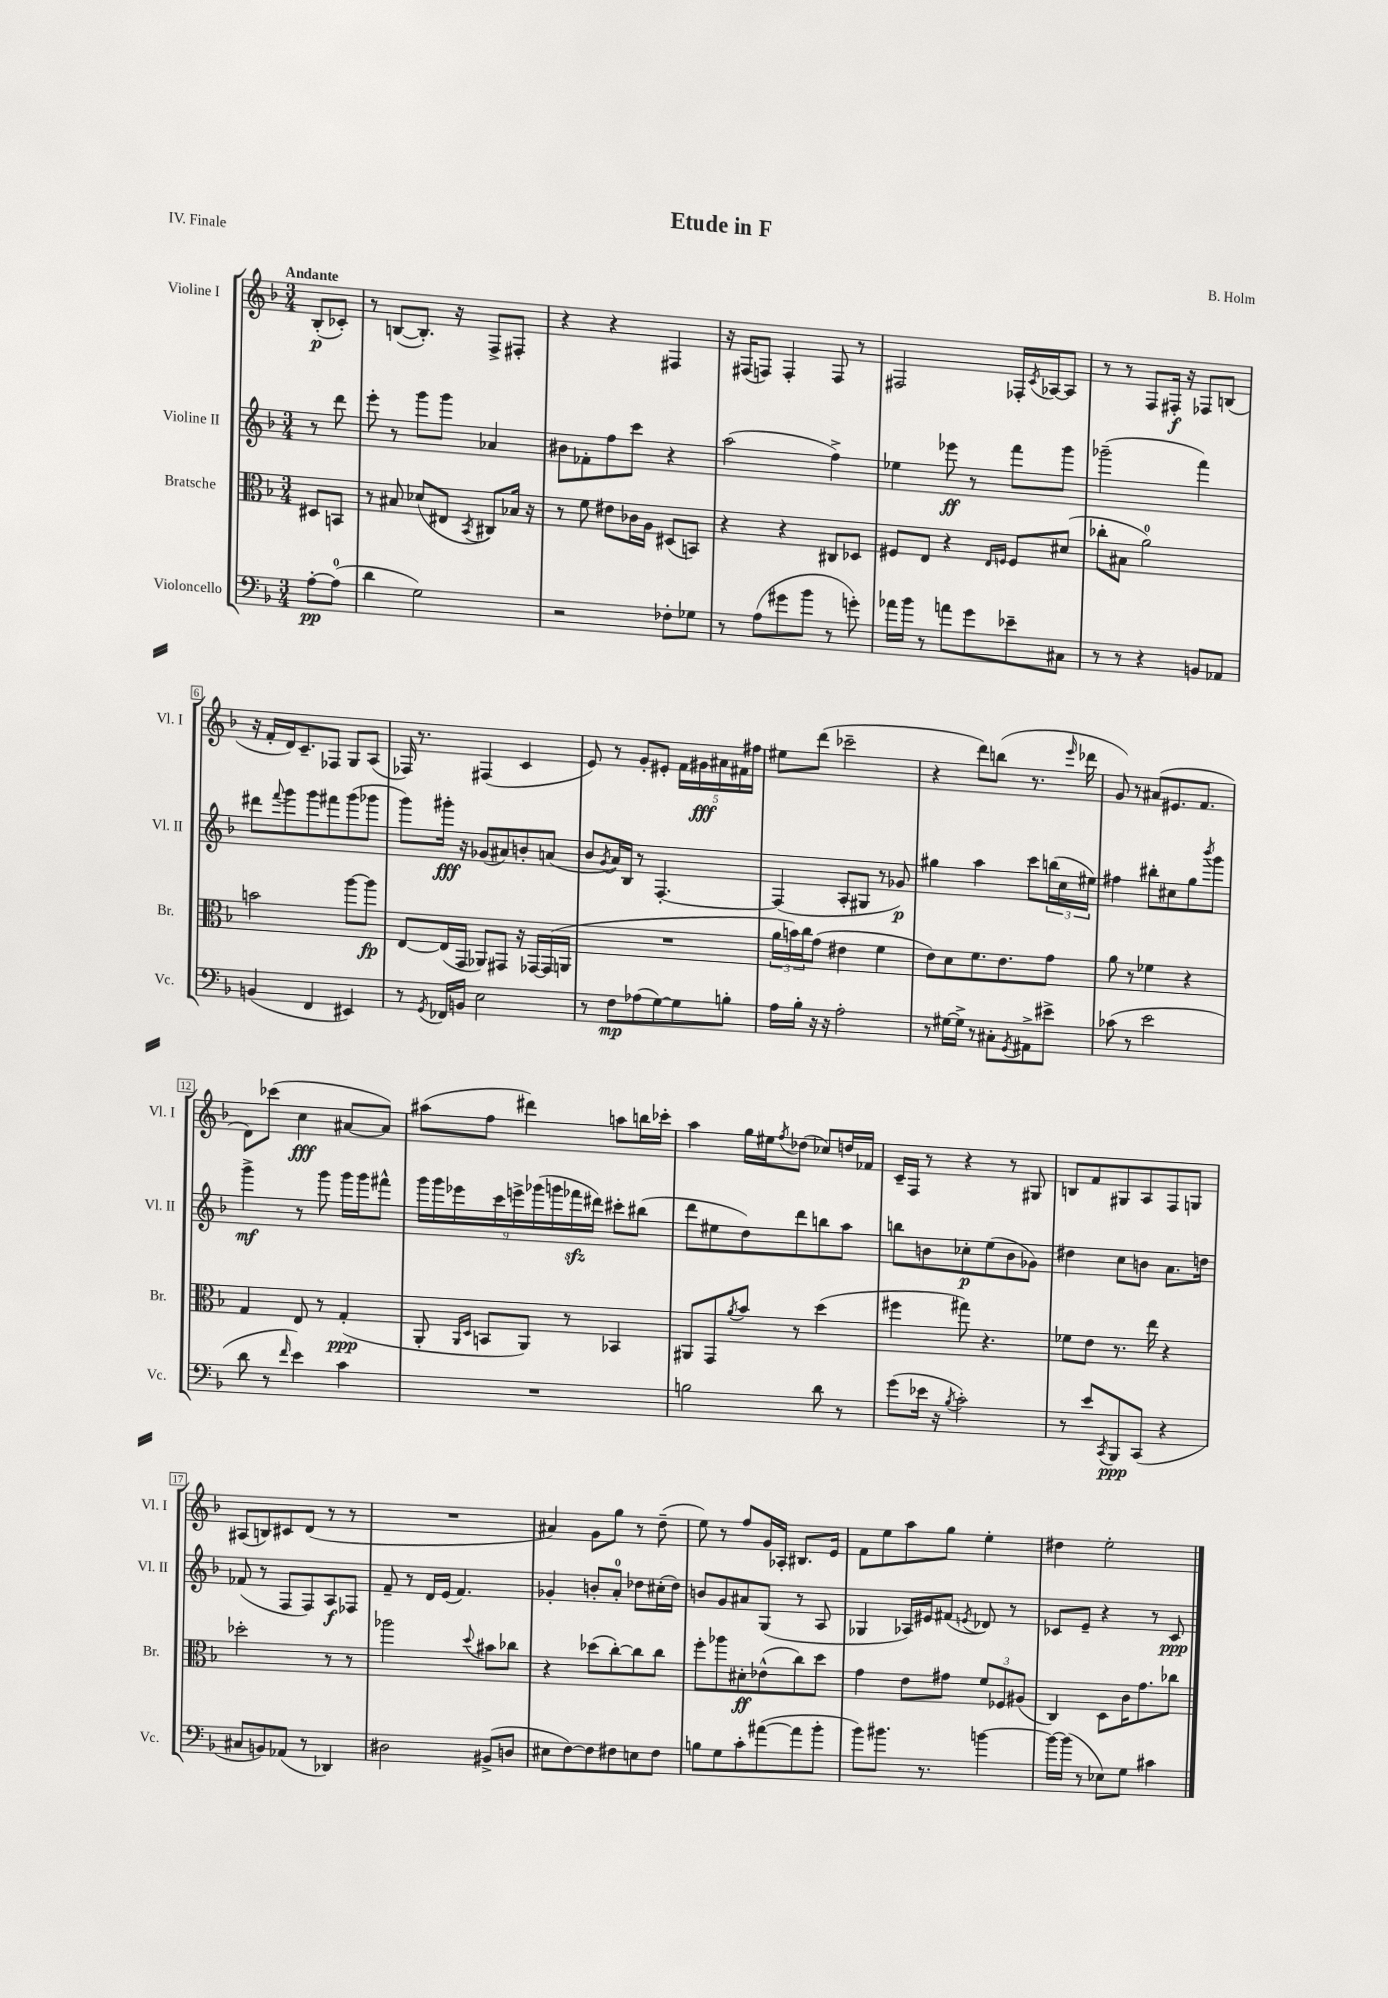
\header { title = "Etude in F" composer = "B. Holm" piece = "IV. Finale" }
<<
\new StaffGroup <<
\new Staff = "s0" \with { instrumentName = "Violine I" shortInstrumentName = "Vl. I" } {
    \clef treble \key f \major \numericTimeSignature \time 3/4 \partial 4 \tempo "Andante"
    bes8-.\p( ces'8-.) |
    r8 b8~( b8.-.) r16 f8-> fis8-. |
    r4 r4 fis4 |
    r16 fis16( f8) f4-. f8 r8 |
    fis2 fes16-. \acciaccatura { c'8 } aes16~ aes8 |
    r8 r8 f8 fis16-.\f r16 fes8 b8( |
    r16 f'16-. d'16) c'8.-- fes8 g8 a8( |
    fes16) r8. fis4( c'4 |
    e'8) r8 g'8-. eis'8-. \tuplet 5/4 { f'16 gis'16\fff ais'16 fis'16 fis''16 } |
    eis''8 d'''8( ces'''2-- |
    r4 d'''8) b''8( r8. \grace { e'''16 } des'''16 |
    g'8) r8 ais'8( eis'8. f'8. |
    d'8) ces'''8( c''4\fff ais'8~ ais'8) |
    ais''8( f''8 dis'''4) a''8 b''16 ces'''16-. |
    a''4 g''16 eis''16 \acciaccatura { f''8 } des''8( ces''8) d''16 fes'16 |
    c'16-- f16 r8 r4 r8 gis8 |
    b8 f'8 gis8 a8 f8 g8 |
    ais8( b8) cis'8 d'8( r8 r8 |
    R2. |
    ais'4) g'8 g''8 r8 d''8--( |
    e''8) r8 f''8 g'16 aes16-. bis8. e'16 |
    f'8 e''8 a''8 g''8 e''4-. |
    dis''4 e''2-. \bar "|." |
}
\new Staff = "s1" \with { instrumentName = "Violine II" shortInstrumentName = "Vl. II" } {
    \clef treble \key f \major \numericTimeSignature \time 3/4 \partial 4
    r8 d'''8 |
    e'''8-. r8 g'''8 g'''8 aes'4 |
    bis'8 fes'8-. f''8 c'''8 r4 |
    a''2( f''4->) |
    ees''4 ees'''8\ff r8 f'''8 g'''8 |
    ges'''2--( f'''4) |
    dis'''8 \appoggiatura { f'''8 } g'''8 g'''8 fis'''8 g'''8( ges'''8 |
    g'''8) gis'''16-.\fff r16 ges'8( ais'8) b'8-. a'8( |
    bes'8 \acciaccatura { g'8 } a'16) bes16 r8 f4.~-. |
    f4( a8-. gis8 r8 ges'8\p) |
    gis''4 a''4 c'''8 \tuplet 3/2 { b''16( c''16 eis''16) } |
    fis''4 bis''8-. cis''8 g''8 \acciaccatura { bes'''8 } g'''8 |
    g'''4->\mf r8 g'''8 g'''16 g'''16 fis'''8-^ |
    \tuplet 9/8 { g'''16 g'''16 ees'''16 c'''16 e'''16-> ges'''16( g'''16 fes'''16\sfz dis'''16) } cis'''8-. bis''8( |
    d'''8 eis''8 d''8) d'''8 b''8 a''8 |
    b''8 b'8 ces''8-.\p e''8( b'8 ges'8) |
    dis''4 c''8 b'8 a'8. d''16 |
    fes'8( r8 f8 f8) a8\f fes8 |
    f'8-- r8 d'16 e'16( f'4.) |
    ges'4-. b'8-. a'8-0-. des''8 cis''16-.( des''16) |
    b'8 g'8 ais'8 g8( r8 a8 |
    ges4 aes16) eis'16 fis'8( \acciaccatura { e'8 } des'8) r8 |
    ces'8 e'8-- r4 r8 ces'8\ppp \bar "|." |
}
\new Staff = "s2" \with { instrumentName = "Bratsche" shortInstrumentName = "Br." } {
    \clef alto \key f \major \numericTimeSignature \time 3/4 \partial 4
    dis8 b,8 |
    r8 bis8 des'8( eis8 \acciaccatura { bes,8 } cis8) bes16 r16 |
    r8 f'8 eis'8 ces'16 a16 dis8( b,8) |
    r4 r4 cis8 des8 |
    fis8 e8 r4 \grace { e16 f16 } f8 dis'8( |
    ces''8-. bis8 a'2-0) |
    b'2 a''8~ a''8\fp |
    e8~ e16( g,16 aes,8) gis,8 r16 ges,16~ ges,16( a,16 |
    R2. |
    \tuplet 3/2 { a'16 b'16) c''16 } g'8( eis'4 f'4 |
    e'8) d'8 f'8. e'8. g'8 |
    a'8 r8 fes'4 r4 |
    g4 e8 r8 g4-.\ppp( |
    a,8-. \grace { a,16 d16 } b,8 a,8) r8 bes,4 |
    ais,8 g,8 \acciaccatura { a'8 } bes'8 r8 d''4( |
    fis''4 gis''8) r4. |
    fes'8 e'8 r8. e''16 r4 |
    des''2-. r8 r8 |
    aes''2 \appoggiatura { d''8 } bis'8 ces''8 |
    r4 des''8( c''8~-.) c''8 c''8 |
    f''8-. aes''8 dis'8-.\ff ees'8-^( c''8) d''8 |
    g'4 e'8 gis'8 \tuplet 3/2 { f'8 fes8 ais8( } |
    c4) d8 c'16 g'8. ces''8 \bar "|." |
}
\new Staff = "s3" \with { instrumentName = "Violoncello" shortInstrumentName = "Vc." } {
    \clef bass \key f \major \numericTimeSignature \time 3/4 \partial 4
    a8~-.\pp a8-0( |
    d'4 g2) |
    r2 fes8-. ges8 |
    r8 a8( gis'8 bes'8 r8 g'8-.) |
    aes'16 bes'16 r8 a'8 g'8 ees'8-- cis8 |
    r8 r8 r4 b,8 aes,8 |
    b,4( f,4 eis,4) |
    r8 \acciaccatura { g,8 } fes,16 b,16 e2 |
    r8 f8\mp aes8( g8~) g8 b8-. |
    a16 bes16-. r16 r16 a2-. |
    r8 gis16~ gis16-> r8 cis8-. \acciaccatura { g,8 } ais,8-> eis'8-> |
    ces'8( r8 e'2 |
    d'8 r8 \grace { f'16 } e'4) c'4 |
    R2. |
    b2 d'8 r8 |
    g'8( ees'16 r16 \acciaccatura { bes8 } c'2-.) |
    r8 e'8 \acciaccatura { c,8 } bes,,8\ppp c,8( r4 |
    cis8 b,8) aes,8( r8 des,4) |
    dis2 bis,8->( d8 |
    eis8 f8~) f8 fis8 e8 fis8 |
    b8 g8 c'8-. ais'8~( ais'8 bes'8-. |
    bes'8) bis'8. r8. b'4~ |
    b'16~ b'16( r8 ees8) g8 cis'4 \bar "|." |
}
>>
>>
\layout { \context { \Score \override BarNumber.stencil = #(make-stencil-boxer 0.1 0.3 ly:text-interface::print) } }
